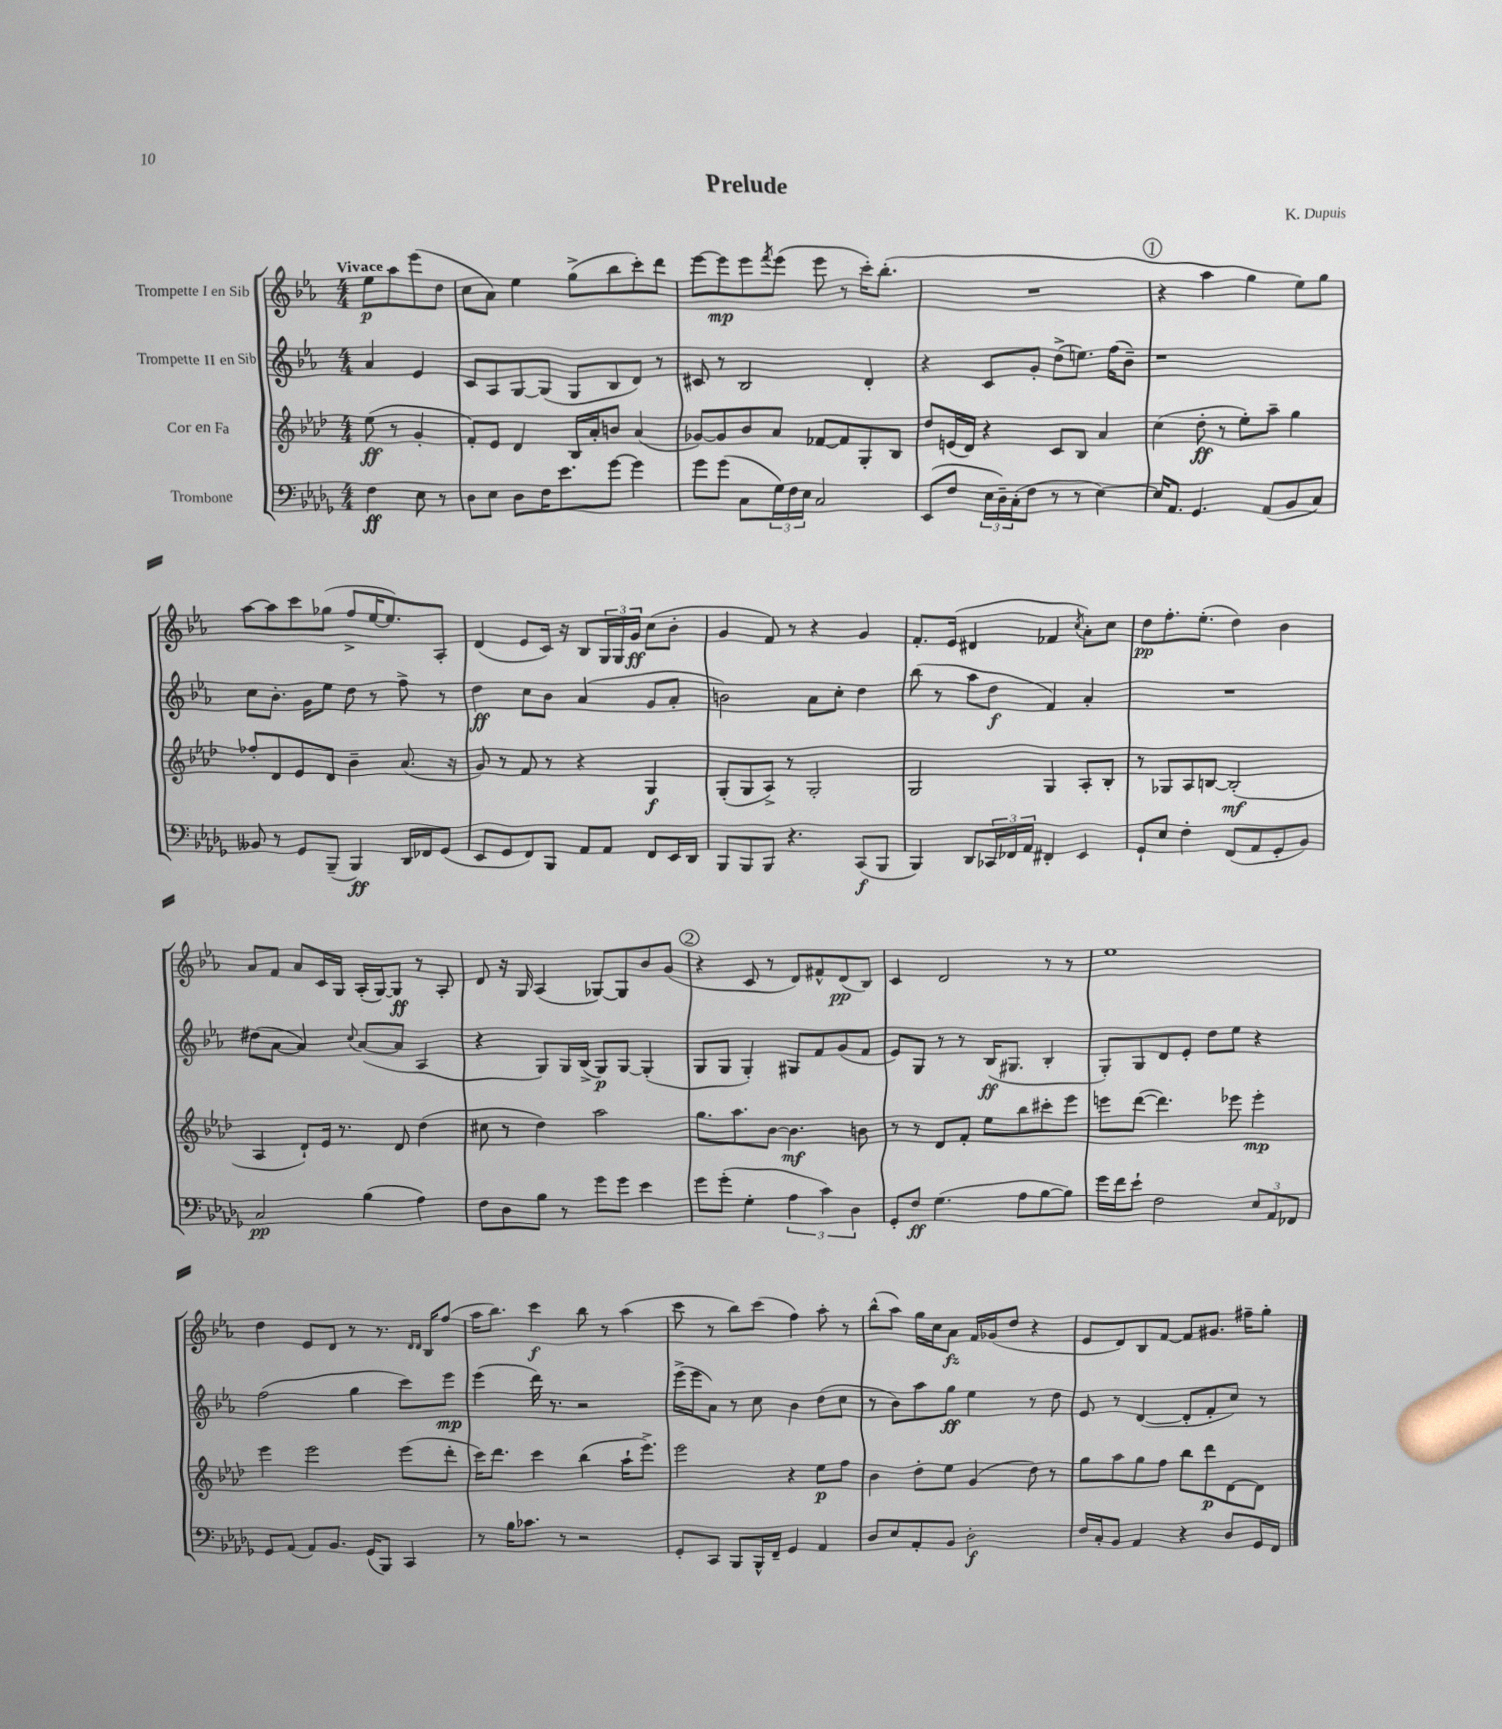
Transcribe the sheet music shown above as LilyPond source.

\header { title = "Prelude" composer = "K. Dupuis" }
<<
\new StaffGroup <<
\new Staff = "s0" \with { instrumentName = "Trompette I en Sib" } {
    \clef treble \key ees \major \numericTimeSignature \time 4/4 \partial 2 \tempo "Vivace"
    ees''8\p aes''8 ees'''8( d''8 |
    c''8 aes'8) ees''4 g''8->( bes''8 c'''8-.) d'''8 |
    ees'''8~ ees'''8\mp ees'''8 \acciaccatura { f'''8 } ees'''8( ees'''8 r8 c'''16-.) bes''8.-.( |
    R1 |
    \mark \markup { \circle "1" } r4 aes''4 g''4 ees''8) g''8 |
    aes''8~ aes''8 c'''8 ges''8( f''8-> ees''16~ ees''8.) aes8-. |
    d'4( ees'8 c'16) r16 bes8 \tuplet 3/2 { g16 g16 g'16\ff } c''8( bes'8-. |
    g'4 f'8) r8 r4 g'4 |
    f'8.-. ees'16( dis'4 fes'4 \acciaccatura { c''8 } aes'8-.) c''8 |
    d''8\pp f''8.-. ees''8.-.( d''4) bes'4 |
    aes'8 f'8 aes'8 c'16 g16 aes16-.( g16~) g8\ff r8 aes8-. |
    d'8 r16 g16 aes4( ges8~) ges8 bes'8 g'8( |
    \mark \markup { \circle "2" } r4 c'8 r8 d'8) fis'8-^ d'8\pp( bes8) |
    c'4 d'2 r8 r8 |
    ees''1 |
    d''4 ees'8 d'8 r8 r8. \grace { d'16 d'16 } bes16 f''8( |
    aes''16 bes''8.) c'''4\f bes''8 r8 aes''4( |
    c'''8 r8 bes''8) c'''8( f''4) aes''8-. r8 |
    bes''8-^( aes''8) g''16 c''16 aes'8\fz f'16 ges'16( d''8 r4 |
    ees'8 d'8) bes8 f'8~ f'8 gis'8. fis''16-- g''8-. \bar "|." |
}
\new Staff = "s1" \with { instrumentName = "Trompette II en Sib" } {
    \clef treble \key ees \major \numericTimeSignature \time 4/4 \partial 2
    aes'4 ees'4 |
    c'8 aes8 g8~ g8( g8 bes8 d'8) r8 |
    cis'8 r8 bes2 d'4-. |
    r4 c'8 g'8-. d''8->( e''8.) f''16( bes'8--) |
    \mark \markup { \circle "1" } r1 |
    c''8 bes'8.-. g'16 ees''8 d''8 r8 f''8-> r8 |
    d''4\ff c''8 bes'8 aes'4( g'8 aes'8-. |
    b'2) aes'8 c''8-. d''4 |
    bes''8( r8 aes''8 d''8\f f'4) aes'4-. |
    R1 |
    dis''8( aes'8~ aes'4) \appoggiatura { c''8 } aes'8~( aes'8 aes4 |
    r4 g8) g16 bes16->( g8\p) g8~ g4-.( |
    \mark \markup { \circle "2" } g8 g8 g4-.) gis8 f'8 g'8( f'8 |
    ees'8) g8 r8 r8 bes16\ff( gis8. bes4-. |
    g8-.) g8 d'8 ees'8-. d''8 ees''8 r4 |
    f''2( g''4 c'''8) ees'''8\mp |
    ees'''4( d'''16) r8. r2 |
    ees'''16->( ees'''16 aes'8) r8 c''8 bes'4 d''8( c''8 |
    r8 bes'8) aes''8 g''8\ff ees''4 r8 d''8 |
    ees'8 r8 d'4~( d'8-. f'8-. c''8) r8 \bar "|." |
}
\new Staff = "s2" \with { instrumentName = "Cor en Fa" } {
    \clef treble \key aes \major \numericTimeSignature \time 4/4 \partial 2
    ees''8\ff( r8 g'4-. |
    f'8-.) ees'8 des'4 bes16 aes'16-. b'8 aes'4( |
    ges'8~) ges'8 bes'8 aes'8 fes'8~ fes'8 g8-. bes8 |
    des''8 e'16( des'16) r4 c'8 bes8 aes'4 |
    \mark \markup { \circle "1" } c''4( des''8-.\ff r8 ees''8-.) aes''8-- g''4 |
    fes''8-. des'8 ees'8 des'8 bes'4-- aes'8.( r16 |
    g'8) r8 f'8 r8 r4 g4\f |
    g8-.( g8 aes8->) r8 g2-. |
    g2 g4 aes8-. bes8-. |
    r8 ges8 aes8 b8~ b2-.\mf( |
    aes4 des'8-!) ees'16 r8. des'8 des''4( |
    cis''8 r8 des''4) aes''2 |
    \mark \markup { \circle "2" } g''8. aes''8. bes'8~ bes'4.\mf b'8 |
    r8 r8 des'8 f'8-. ees''8 bes''8 cis'''8-. ees'''8 |
    e'''8 des'''8~( des'''4.) ees'''8 ees'''4-.\mp |
    ees'''4 ees'''2 ees'''8( des'''8-. |
    c'''16) des'''8. c'''4 bes''4( aes''16-! ees'''8.->) |
    ees'''2 r4 ees''8\p f''8 |
    bes'4 des''8-. ees''8 g'4( des''8) r8 |
    g''8 aes''8 g''8 f''8 bes''8 des'''8\p des'8~ des'8 \bar "|." |
}
\new Staff = "s3" \with { instrumentName = "Trombone" } {
    \clef bass \key des \major \numericTimeSignature \time 4/4 \partial 2
    f4\ff ees8 r8 |
    des8 ees8 des8 f16 ees'8. ges'8~ ges'4 |
    ges'8 ges'8( c8 \tuplet 3/2 { ges16) f16 ees16 } c2 |
    ees,8( f8 \tuplet 3/2 { ees16 des16--) c16-.( } f8 r8 r8 ees4~) |
    \mark \markup { \circle "1" } ees16 aes,8. ges,4. aes,8( bes,8 c8) |
    beses,8 r8 ges,8 bes,,8--( bes,,4\ff) des,16 fes,16 ges,8( |
    ees,8 ges,8 f,8) bes,,8 aes,8 aes,8 f,8 ees,16 des,16 |
    bes,,8 bes,,8 bes,,8 r4. c,8\f( bes,,8 |
    bes,,4) des,8 \tuplet 3/2 { ces,16 fes,16 aes,16 } fis,4-. ees,4 |
    ges,8-! ees8 f4-. f,8( aes,8 ges,8-. bes,8) |
    c2\pp bes4( aes4) |
    f8 des8 bes8 r8 ges'8 ges'8 ees'4 |
    \mark \markup { \circle "2" } ges'8 ges'8-.( ges4-. \tuplet 3/2 { aes4 c'4) des4 } |
    ges,8-. f8\ff ges4.( aes8 bes8~ bes8) |
    ges'16 f'16 ees'8-! f2 \tuplet 3/2 { ees8 aes,8 fes,8 } |
    ges,8 aes,8( aes,8) bes,8. ges,16( bes,,8) c,4 |
    r8 bes16 ces'8. r8 r2 |
    ges,8-. c,8 bes,,8 bes,,16-^ f,16-- ges,4 aes,4 |
    des8 ees8 aes,8-. bes,8 des2-.\f |
    f16 c16-. bes,8 aes,4 r4 des8 ges,16 f,16 \bar "|." |
}
>>
>>
\layout { \context { \Score \remove "Bar_number_engraver" } }
